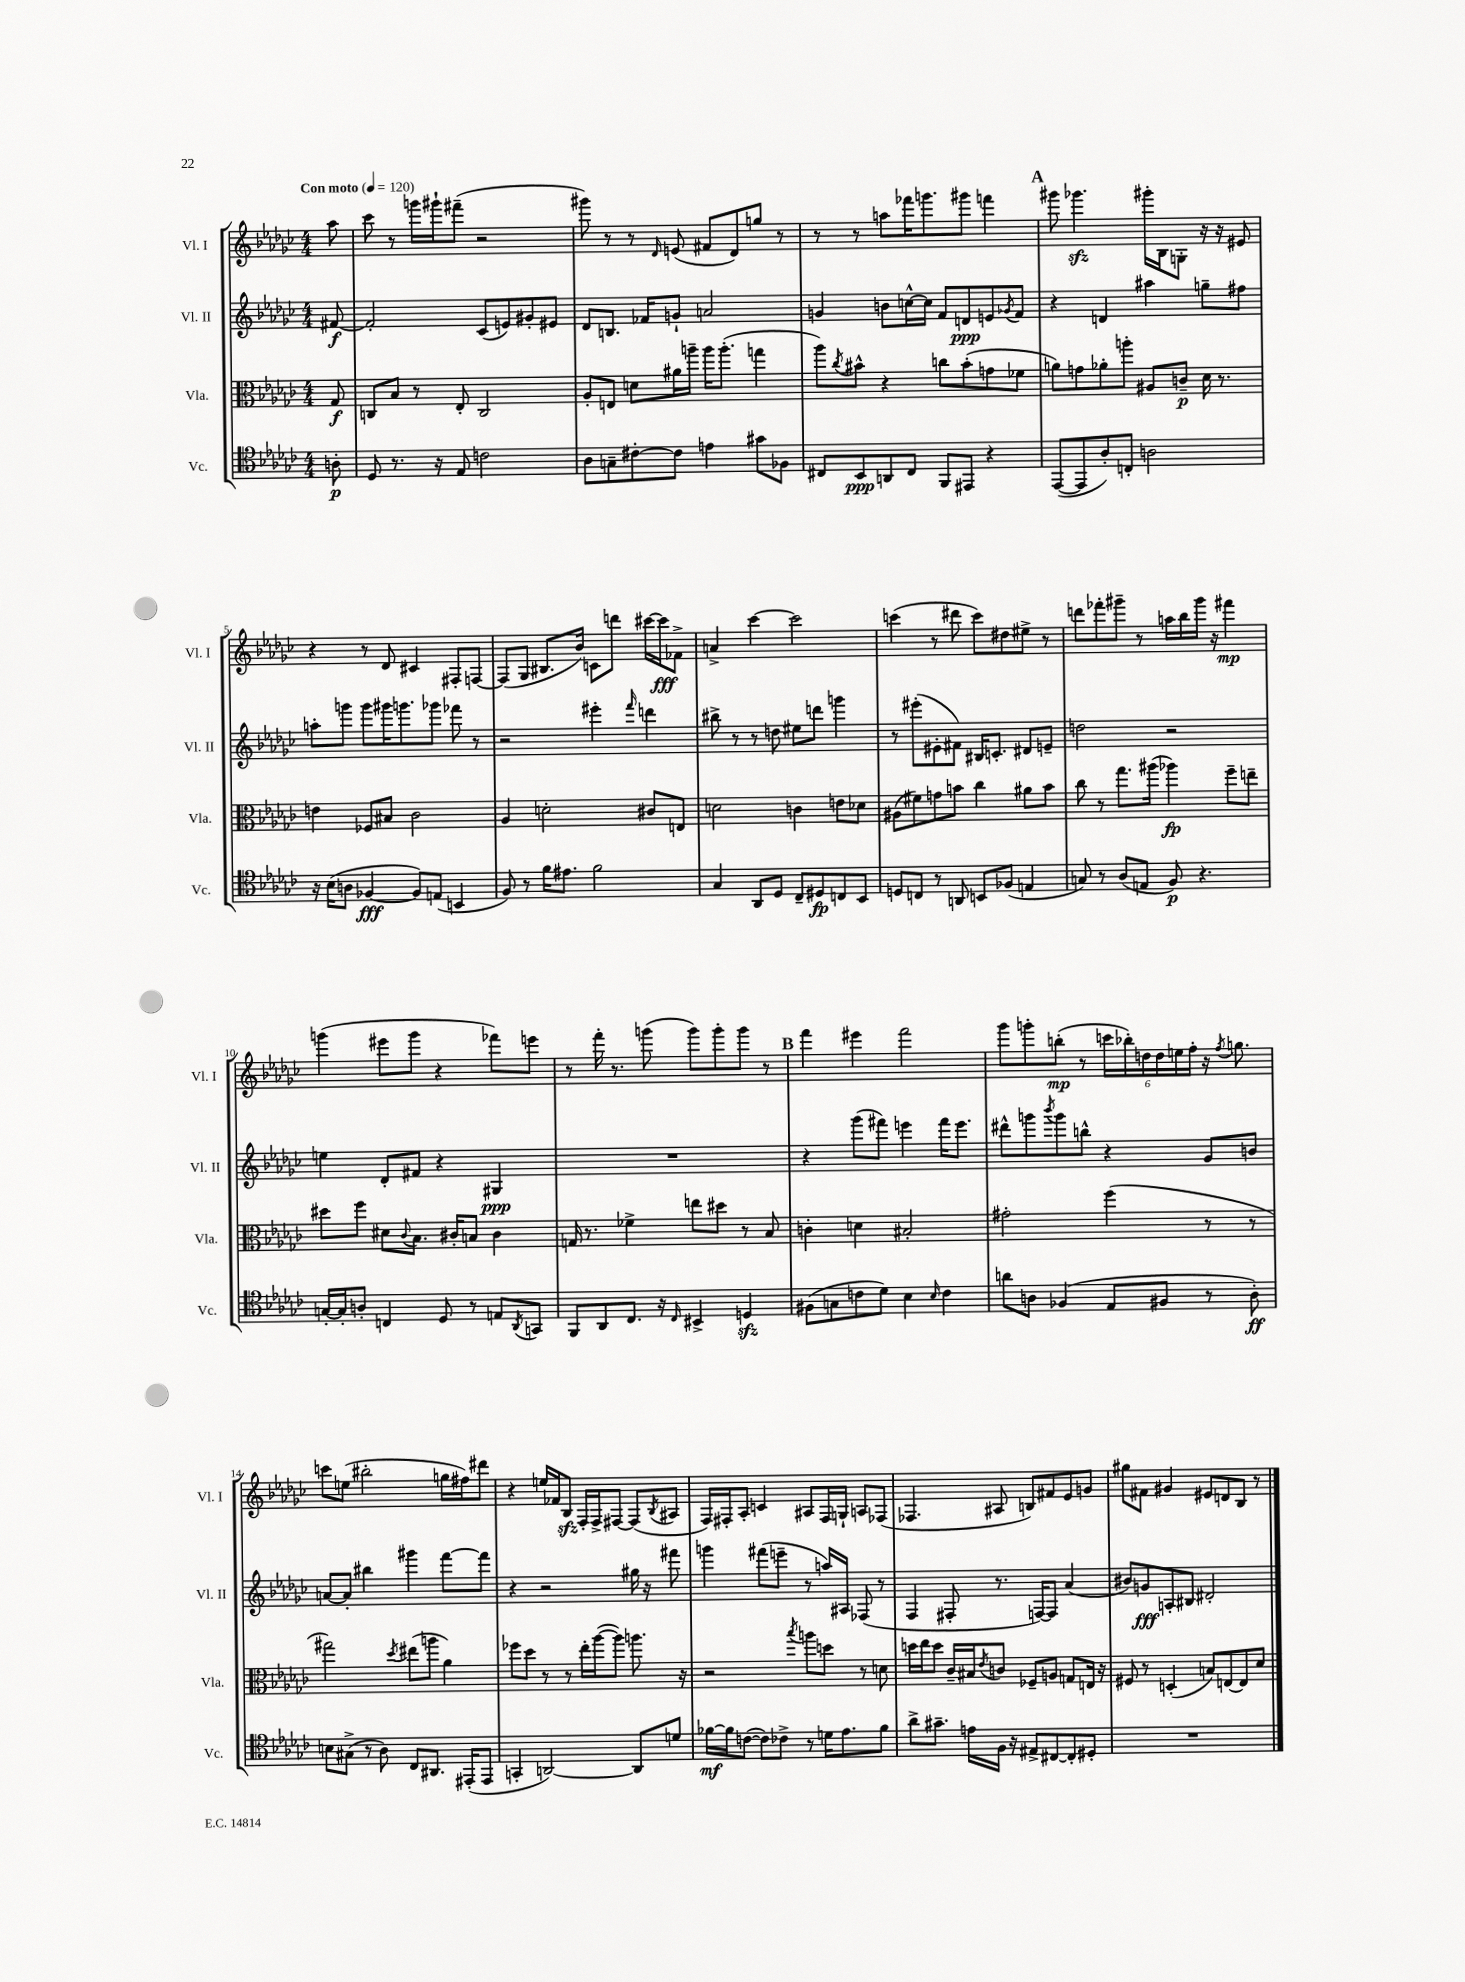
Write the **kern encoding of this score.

**kern	**kern	**kern	**kern
*staff4	*staff3	*staff2	*staff1
*clefC4	*clefC3	*clefG2	*clefG2
*k[b-e-a-d-g-c-]	*k[b-e-a-d-g-c-]	*k[b-e-a-d-g-c-]	*k[b-e-a-d-g-c-]
*M4/4	*M4/4	*M4/4	*M4/4
*MM120	*MM120	*MM120	*MM120
8A'\	8G-/	[8f#/	8aa-\
=	=	=	=
8D-/	8C/L	2f#'/]	8ccc-\
8.r	8B-/J	.	8r
.	8r	.	16ggg\LL
16r	.	.	16ggg#`\J
8E-/	8E-'/	.	(8fff#~\J
2c\	2C/	(8c-/L	2r
.	.	8e/)	.
.	.	8g#'/	.
.	.	8e#/J	.
=	=	=	=
8A-\L	8A-'/L	8d-/L	8ggg#\)
8G~\	8E/J	8.B/J	8r
[8c#'\	8d\L	.	8r
.	.	16f-/LK	.
.	.	.	16qqd-/
8c#\]J	16a#\L	8g`/J	(8e/
.	16aa~\JJ	.	.
4e\	16aa\LK	2a/	8f#/L
.	(8.aa'\J	.	.
.	.	.	8d-/)
8g#\L	4gg\	.	8gg/J
8F-\J	.	.	8r
=	=	=	=
8C#/L	8aa-\L)	4g/	8r
.	8qcc-/	.	.
8BB-/	8b#^^\J	.	8r
8AA/	4r	8b\L	8aa\L
8C#/J	.	[16cc^^\L	16fff-\K
.	.	16cc\]JJ	8.ggg\
8FF/L	8cc\L	8f/L	.
8EE#/J	(8b#'\	8d/	8ggg#\J
4r	8g\	8e/	4fff\
.	.	8qg-/	.
.	8f-\J	8f/J	.
=	=	=	=
([8EE-/L	8a\L)	4r	8ggg#\
8EE-/]	8g\	.	4.ggg-\
8A-'/)	8a-'\	4d/	.
8C'/J	8aa'\J	.	.
2A\	8A#/L	4aa#\	16ggg#'\LL
.	.	.	16B-\J
.	8c~/J	.	8G'\J
.	16d-\	8gg~\L	16r
.	8.r	.	16r
.	.	8ff#\J	8e#/
=	=	=	=
16r	4e\	8aa'\L	4r
(16B-\LK	.	.	.
8A\J	.	8ggg\J	.
[4F-/	8F-/L	8ggg\L	8r
.	8B#/J	16ggg#\K	8d-/
.	.	8.ggg\	.
8F-/]L)	2c-\	.	4c#/
(8E/J	.	8ggg-\J	.
4BB/	.	8fff-\	8F#'/L
.	.	8r	[8F/J
=	=	=	=
8F/)	4A-/	2r	(8F/]L
8r	.	.	8G-/J
16f\LK	2d'\	.	8.B#/L
8.e#\J	.	.	.
.	.	.	16b-/Jk)
2f\	.	4eee#'\	8c\L
.	.	.	8ddd\J
.	.	16qqfff/	.
.	8c#/L	4ddd\	[16ccc#\LL
.	.	.	16ccc#\]J
.	8E/J	.	8f-^\J
=	=	=	=
4G-/	2d\	8bb#^\	4a^/
.	.	8r	.
8AA-/L	.	8r	[4ccc-\
8D-/J	.	8dd\	.
8C-~/L	4c\	8ee#\L	2ccc-\]
8D#/	.	8ddd\J	.
8C/	8e\L	4ggg\	.
8BB-/J	8d-\J	.	.
=	=	=	=
8D/L	(8A#\L	8r	(4ccc\
8C/J	8f#\)	(8eee#'\L	.
8r	8g\	8e#'\	8r
8AA/	8b\J	8f#\J)	8ddd#\
8BB/L	4cc-\	16B#/LK	8ccc\L)
.	.	8.c'/J	.
(8F-/J	.	.	8dd#\
4E/	8a#\L	8d#/L	8ee#^\J
.	8b\J	8e~/J	8r
=	=	=	=
8G/)	8cc-\	2dd\	8ddd\L
8r	8r	.	8fff-'\
(8A-/L	8.gg-\L	.	8ggg#~\J
8E/J	.	.	8r
.	(16aa#\Jk	.	.
8F/)	4aa-\)	2r	16aa\LL
.	.	.	16bb-\
4.r	.	.	16ggg#\JJ
.	.	.	16r
.	8ff~\L	.	4fff#\
.	8ee~\J	.	.
=	=	=	=
[16G'/LL	8dd#\L	4ee\	(4ggg\
16G'/]J	.	.	.
8A'/J	8ff\J	.	.
4C/	8d#\L	8d-'/L	8eee#\L
.	8qqc-/	.	.
.	8.B-\J	8f#/J	8ggg\J
8D-/	.	4r	4r
.	16c#'/LK	.	.
8r	8B/J	.	.
8E/L	4c#\	4G#/	8fff-\L)
8qAA-/	.	.	.
8GG/J	.	.	8eee\J
=	=	=	=
8FF/L	16G/	1r	8r
.	8.r	.	.
8AA-/	.	.	16fff'\
.	.	.	8.r
8.C-/J	4f-^\	.	.
.	.	.	(8ggg\
16r	.	.	.
16qqC-/	.	.	.
4BB#^/	8ee\L	.	8ggg\L)
.	8dd#\J	.	8ggg'\
4D/	8r	.	8ggg\J
.	8B-/	.	8r
=	=	=	=
(8F#\L	4c'\	4r	4fff\
8G\	.	.	.
8c\	4d\	(8ggg-\L	4eee#\
8d-\J)	.	8fff#\J)	.
4B-\	2B#'/	4eee\	2fff\
16qqB-/	.	.	.
4c\	.	16fff#\LK	.
.	.	8.eee\J	.
=	=	=	=
8a\L	2g#'\	8ddd#^^\L	8ggg-\L
8A\J	.	8ggg\	8ggg'\
.	.	8qbbb-/	.
(4F-/	.	8ggg\	(8bb'\J
.	.	8bb^^\J	8r
8E-/L	(4ff\	4r	24ccc\LL
.	.	.	24bb-'\)
.	.	.	24dd\
8F#/J	.	.	24dd\
.	.	.	24ee\
.	.	.	24ff'\JJ
8r	8r	8g-/L	16r
.	.	.	8qff/
.	.	.	8.gg\
8A'\)	8r	8b/J	.
=	=	=	=
8B\L	2gg#\)	[8a/L	8ccc\L
(8G#^\J	.	8a'/]J	(8ee\J
8r	.	4bb#\	2bb#'\
8A-\)	.	.	.
.	8qdd-/	.	.
8C-/L	(8ee#\L	4ggg#\	.
8.AA#/J	8aa\J	.	.
.	4a-\)	[8fff\L	16gg\LL
(16EE#'/LK	.	.	16ff#\J)
8EE#/J	.	8fff\]J	8ddd#\J
=	=	=	=
4GG'/	8ff-\L	4r	4r
.	8dd-\J	.	.
[2AA/)	8r	2r	16ee/LL
.	.	.	16f-/J
.	8r	.	8B-/J
.	16ee-'\LL	.	16F'/LL
.	([16aa-\J	.	16F^/J
.	8aa-\]J)	.	[8F#/J
8AA/]L	8.aa\	16gg#\	(8F#/]L
.	.	16r	.
.	.	.	8qB-/
8d/J	.	8fff#\	8A#/J
.	16r	.	.
=	=	=	=
[16f-\LL	2r	4ggg\	16F/LL)
16f-\]J	.	.	16F#'/J
([8c\J	.	.	8A-'/J
8c\]L)	.	(8fff#\L	4c/
8c-^\J	.	8eee~\J	.
.	8qbb-/	.	.
8r	8aa\L	8r	8A#/L
16d\LK	8dd\J	16aa/LL)	16F#/L
8.e-\	.	16A#/JJ	16G`/JJ
.	8r	(8F-/	8A/L
8f-\J	8d\	8r	(8F-/J
=	=	=	=
8a-^\L	16dd\LL	4F/	4.F-/
.	16ee-\J	.	.
8.g#~\J	8dd\J	.	.
.	16c-~/LL	8F#'/	.
16e\LL	16B#/J	.	.
.	8qe-/	.	.
16F\JJ	8c/J	8.r	8A#/
16r	.	.	.
8E#^/L	8F-~/L	.	8B/L)
.	.	[16F/LK)	.
[8C#/	8A/J	8F/]J	8f#/
8C#'/]	8G/L	(4a-/	8e-/
8D#'/J	16E/Jk	.	8g/J
.	16r	.	.
=	=	=	=
1r	8F#/	8b#/L)	8gg#\L
.	8r	8g/	8f#\J
.	(4D'/	8A'/	4g#/
.	.	8B#/J	.
.	8B/L)	2d#'/	8e#/L
.	[8E/	.	8d/
.	8E/]	.	8B-/J
.	8d-/J	.	8r
==	==	==	==
*-	*-	*-	*-
